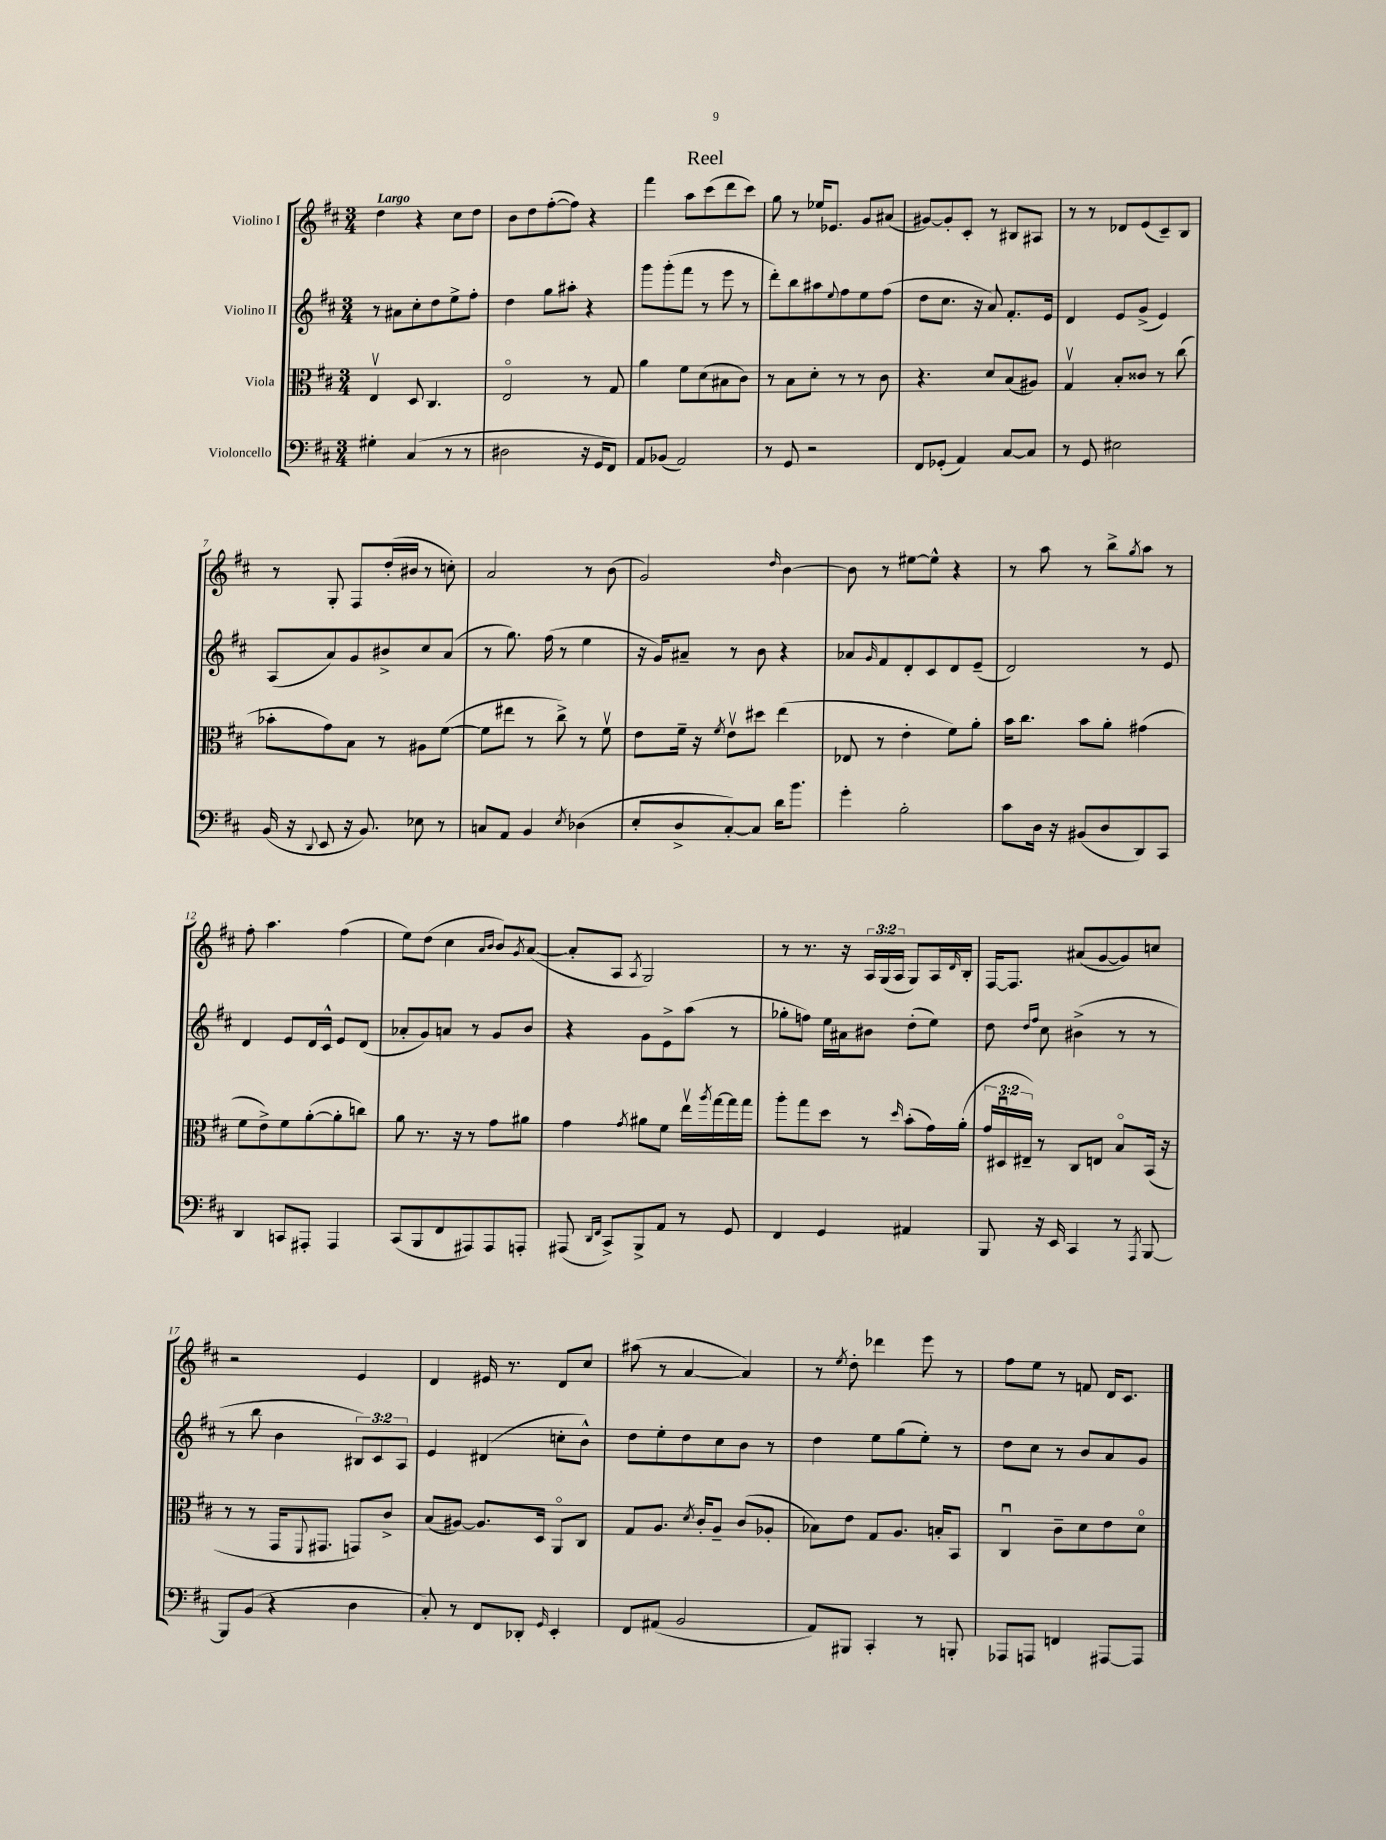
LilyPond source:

\header { title = "Reel" }
<<
\new StaffGroup <<
\new Staff = "s0" \with { instrumentName = "Violino I" } {
    \clef treble \key d \major \numericTimeSignature \time 3/4 \override Staff.TupletNumber.text = #tuplet-number::calc-fraction-text \tempo "Largo"
    d''4 r4 cis''8 d''8 |
    b'8 d''8 fis''8~-.( fis''8) r4 |
    fis'''4 a''8 cis'''8( d'''8 cis'''8) |
    g''8 r8 ees''16 ees'8. g'8 ais'8( |
    gis'8~) gis'8-. cis'8-. r8 bis8 ais8 |
    r8 r8 des'8 e'8( cis'8--) b8 |
    r8 g8-. fis8 d''16-.( bis'16 r8 c''8-.) |
    a'2 r8 b'8( |
    g'2) \grace { d''16 } b'4~ |
    b'8 r8 eis''8~ eis''8-^ r4 |
    r8 a''8 r8 b''8-> \acciaccatura { g''8 } a''8 r8 |
    fis''8-. a''4. fis''4( |
    e''8) d''8( cis''4 \grace { a'16 b'16 } b'8) \acciaccatura { g'8 } a'8~( |
    a'8-. a8 \acciaccatura { a8 } g2) |
    r8 r8. r16 \tuplet 3/2 { a16 g16( a16 } g8) a16 \grace { d'16 } b16-. |
    fis16~ fis8. ais'8( g'8~ g'8) c''8 |
    r2 e'4 |
    d'4 eis'16 r8. d'8 cis''8 |
    ais''8( r8 a'4~ a'4) |
    r8 \acciaccatura { e''8 } d''8-. des'''4 e'''8 r8 |
    fis''8 e''8 r8 f'8 d'16 cis'8. \bar "|." |
}
\new Staff = "s1" \with { instrumentName = "Violino II" } {
    \clef treble \key d \major \numericTimeSignature \time 3/4 \override Staff.TupletNumber.text = #tuplet-number::calc-fraction-text
    r8 ais'8 cis''8-. d''8 e''8-> fis''8-. |
    d''4 g''8 ais''8-. r4 |
    g'''8 g'''8-.( fis'''8 r8 e'''8 r8 |
    d'''8-.) b''8 ais''8 \appoggiatura { e''8 } fis''8 e''8 fis''8( |
    d''8 cis''8. r16 a'8) fis'8.-. e'16 |
    d'4 e'8 g'8->( e'4) |
    a8( a'8) g'8 bis'8-> cis''8 a'8( |
    r8 g''8.) fis''16( r8 e''4 |
    r16 g'16) ais'8-- r8 b'8 r4 |
    aes'8 \grace { g'16 } fis'8 d'8-. cis'8 d'8 e'8--( |
    d'2) r8 e'8 |
    d'4 e'8 d'16 cis'16-^ e'8 d'8( |
    aes'8-. g'8) a'8 r8 g'8 b'8 |
    r4 g'8 e'8-> a''8( r8 |
    ges''8-. f''8) e''16 ais'16 bis'8 d''8-.( e''8) |
    d''8 \grace { d''16 fis''16 } cis''8 bis'4->( r8 r8 |
    r8 b''8 b'4 \tuplet 3/2 { bis8) cis'8 a8 } |
    e'4 dis'4( c''8-. b'8-^) |
    d''8 e''8-. d''8 cis''8 b'8 r8 |
    d''4 e''8 g''8( e''8-.) r8 |
    d''8 cis''8 r8 b'8 a'8 g'8 \bar "|." |
}
\new Staff = "s2" \with { instrumentName = "Viola" } {
    \clef alto \key d \major \numericTimeSignature \time 3/4 \override Staff.TupletNumber.text = #tuplet-number::calc-fraction-text
    e4\upbow d8 cis4. |
    e2\flageolet r8 g8 |
    a'4 fis'8 d'8( bis8 cis'8) |
    r8 b8 d'8-. r8 r8 cis'8 |
    r4. d'8 b8( ais8) |
    g4\upbow b8-. cisis'8 r8 cis''8( |
    bes'8-. g'8) b8 r8 ais8 fis'8~( |
    fis'8 eis''8 r8 cis''8->) r8 fis'8\upbow |
    e'8 fis'16-- r16 \acciaccatura { fis'8 } e'8\upbow dis''8 e''4( |
    ees8 r8 e'4-. fis'8) a'8-. |
    b'16 cis''8. b'8 a'8-. gis'4( |
    fis'8 e'8->) fis'8 a'8~-.( a'8-. c''8) |
    a'8 r8. r16 r8 g'8 ais'8 |
    g'4 \acciaccatura { g'8 } ais'8 fis'8 e''16\upbow \acciaccatura { a''8 } g''16~ g''16 g''16 |
    a''8-. g''8 d''8 r8 \grace { d''16 } b'8-.( g'16) a'16-.( |
    \tuplet 3/2 { g'16 dis16\downbow eis16--) } r8 cis8 e8 b8\flageolet b,16( r16 |
    r8 r8 g,16 \appoggiatura { fis,8 } gis,8. g,8) cis'8-> |
    b8( ais8~) ais8. d16 a,8\flageolet cis8 |
    g8 a8. \acciaccatura { d'8 } cis'16-. a8-- cis'8( aes8-. |
    bes8) e'8 g8 a8. b16-. b,8 |
    cis4\downbow cis'8-- d'8 e'8 d'8\flageolet \bar "|." |
}
\new Staff = "s3" \with { instrumentName = "Violoncello" } {
    \clef bass \key d \major \numericTimeSignature \time 3/4
    gis4-. cis4( r8 r8 |
    dis2 r16 g,16 fis,8) |
    a,8 bes,8( a,2) |
    r8 g,8 r2 |
    fis,8 ges,8-.( a,4) cis8~ cis8 |
    r8 g,8 eis2 |
    b,16( r16 \appoggiatura { d,8 } e,8 r16 b,8.) ees8 r8 |
    c8 a,8 b,4 \acciaccatura { e8 } des4( |
    e8-. d8-> cis8~-.) cis8 d'16 b'8. |
    g'4-. b2-. |
    cis'8 d16 r16 bis,8( d8 d,8) cis,8 |
    d,4 c,8 ais,,8-. ais,,4 |
    cis,8( b,,8 fis,8 ais,,8) ais,,8 a,,8-. |
    ais,,8( \grace { d,16 fis,16 } cis,8->) b,,8-> a,8 r8 g,8 |
    fis,4 g,4 ais,4 |
    b,,8 r16 e,16 cis,4 r8 \acciaccatura { a,,8 } b,,8~ |
    b,,8 b,8( r4 d4 |
    cis8-.) r8 fis,8 des,8-. \grace { g,16 } e,4-. |
    fis,8 ais,8( b,2 |
    a,8) bis,,8 cis,4-. r8 b,,8-. |
    aes,,8 a,,8 f,4 ais,,8~ ais,,8 \bar "|." |
}
>>
>>
